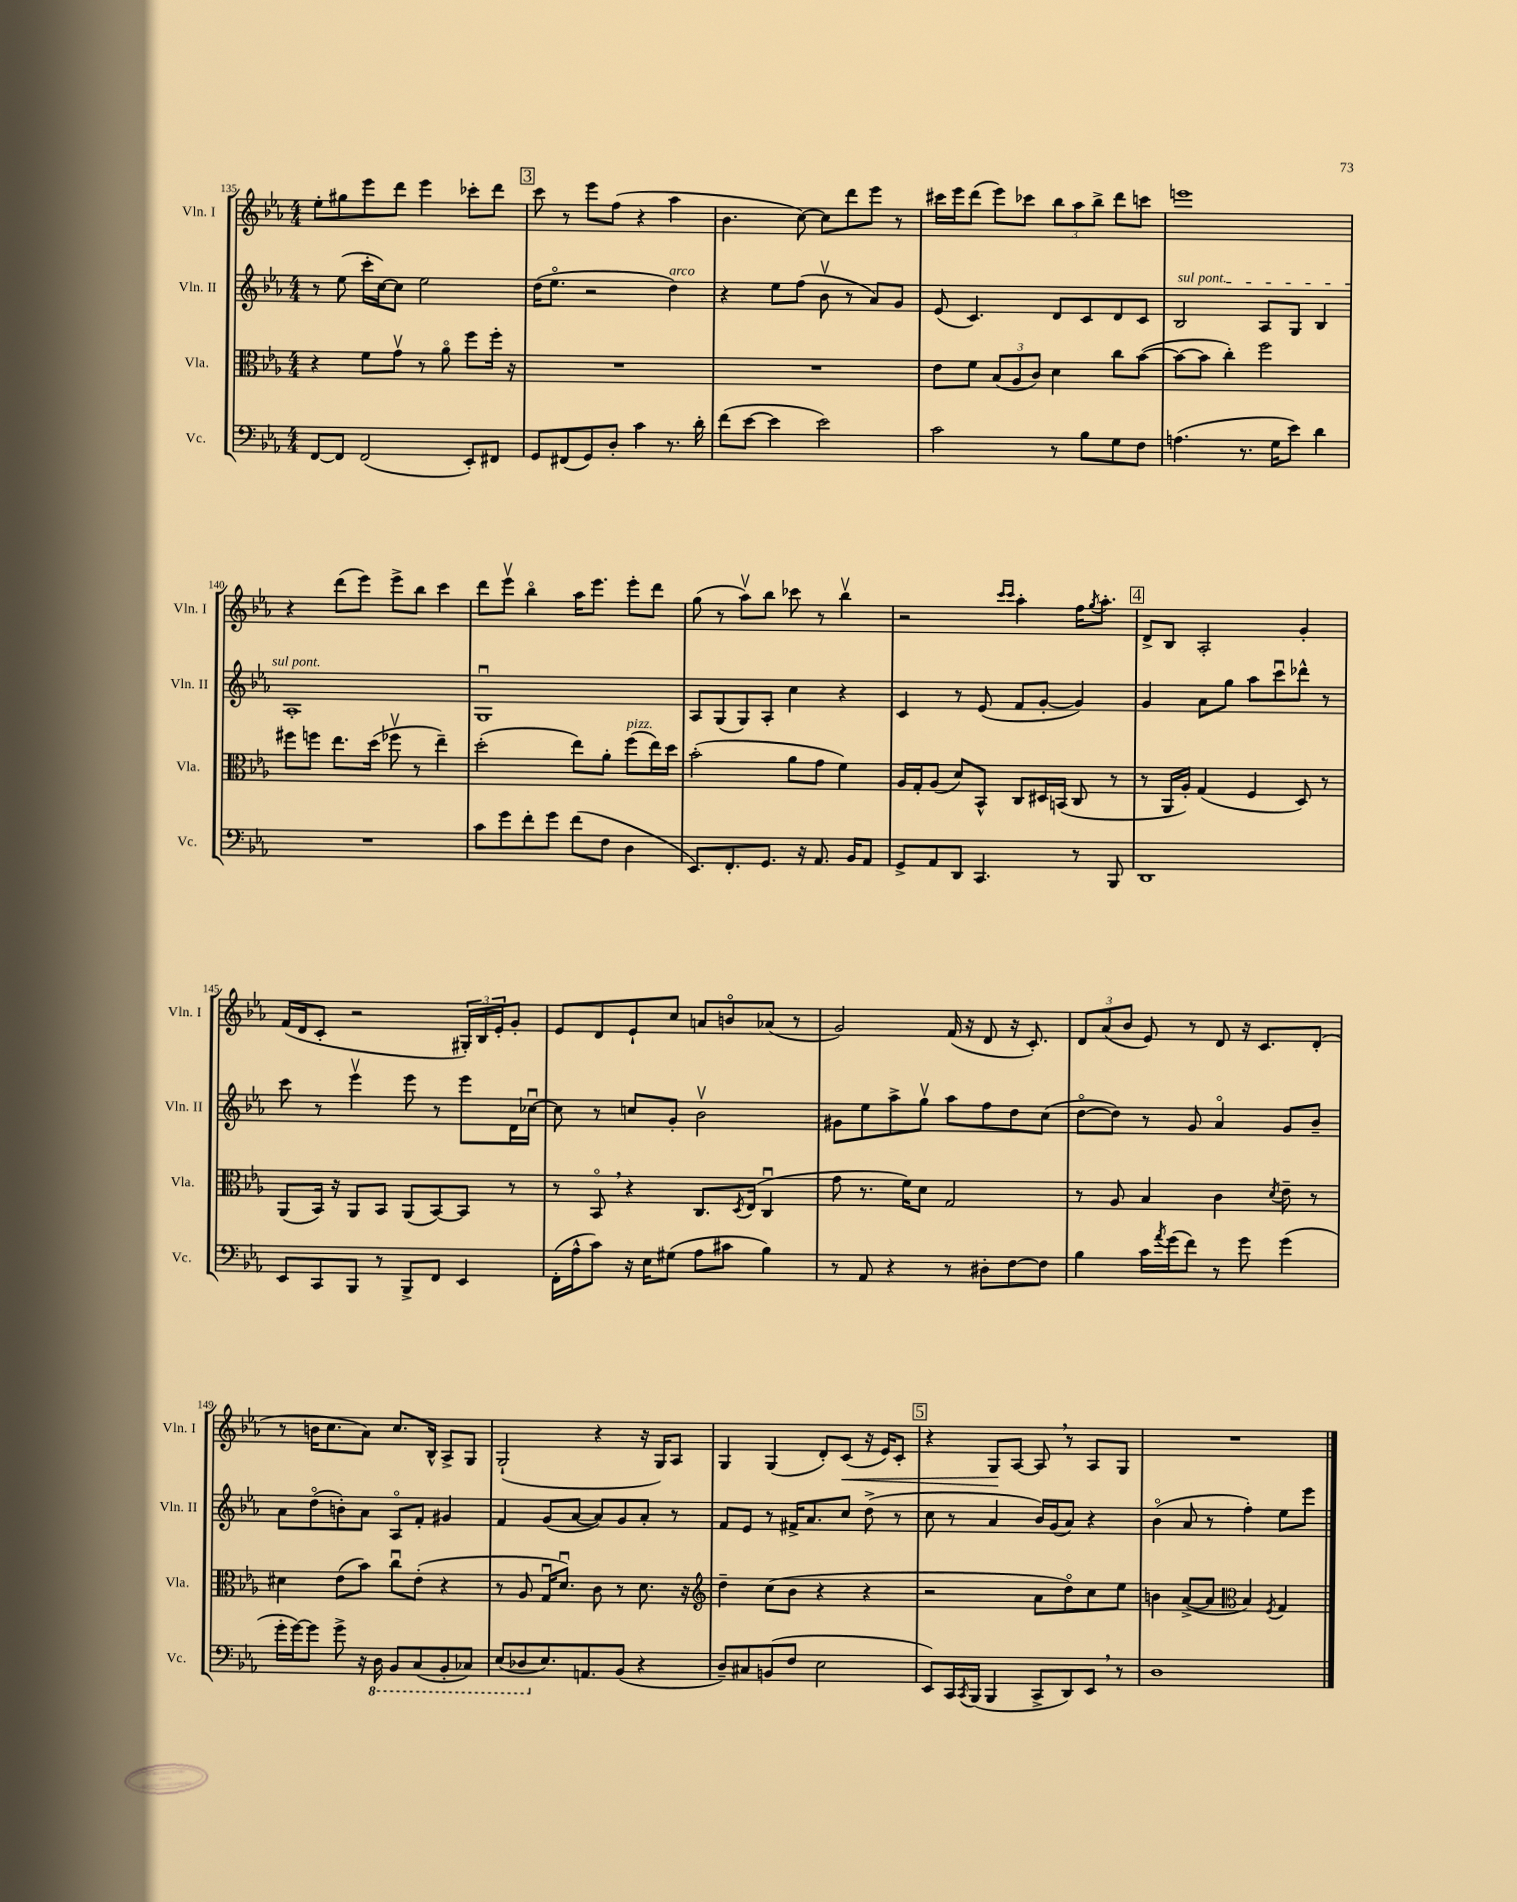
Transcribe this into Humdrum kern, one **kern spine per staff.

**kern	**kern	**kern	**kern
*staff4	*staff3	*staff2	*staff1
*clefF4	*clefC3	*clefG2	*clefG2
*k[b-e-a-]	*k[b-e-a-]	*k[b-e-a-]	*k[b-e-a-]
*M4/4	*M4/4	*M4/4	*M4/4
[8FF/L	4r	8r	8ee-'\L
8FF/]J	.	(8ee-\	8gg#\
(2FF/	8f\L	16ccc'\LL	8eee-\
.	.	[16cc\J)	.
.	8gv\J	8cc\]J	8ddd\J
.	8r	2ee-\	4eee-\
.	8a-o\	.	.
8EE-'/L)	8ff\L	.	8ccc-'\L
8FF#/J	16ff'\Jk	.	8ddd\J
.	16r	.	.
=	=	=	=
8GG/L	1r	(16dd\LK	8ccc\
.	.	8.ee-o\J	.
(8FF#/	.	.	8r
8GG/)	.	2r	8eee-\L
8D'/J	.	.	(8ff\J
4c\	.	.	4r
8.r	.	4dd\)	4aa-\
16d'\	.	.	.
=	=	=	=
(8f\L	1r	4r	4.b-\
[8e-\J	.	.	.
4e-\]	.	8ee-\L	.
.	.	(8ff\J	[8cc\)
2e-\)	.	8b-v\	8cc\]L
.	.	8r	8ddd\
.	.	8a-/L)	8eee-\J
.	.	8g/J	8r
=	=	=	=
2c\	8e-\L	(8e-/	16ccc#\LL
.	.	.	16eee-\J
.	8f\J	4.c/)	(8ddd\J
.	(12B-/L	.	8eee-\L)
.	12A-/	.	.
.	.	.	8ccc-\J
.	12c/J)	.	.
8r	4d\	8d/L	12bb-\L
.	.	.	12aa-\
8B-\L	.	8c/	.
.	.	.	12bb-^\J
8G\	8cc\L	8d/	8ddd\L
8F\J	([8b-\J	8c/J	8ccc\J
=	=	=	=
(4.A\	8b-\_L	2B-/	1eee
.	8b-\]J	.	.
.	4cc'\)	.	.
8.r	.	.	.
.	2ff\	8A-/L	.
16G\LK	.	.	.
8e-\J)	.	8G/J	.
4d\	.	4B-/	.
=	=	=	=
1r	8ff#\L	1A-'	4r
.	8ff\J	.	.
.	8.ee-\L	.	(8ddd\L
.	.	.	8eee-\J)
.	(16dd\Jk	.	.
.	8ff-v\	.	8eee-^\L
.	8r	.	8bb-\J
.	4ee-~\)	.	4ccc\
=	=	=	=
8c\L	(2dd'\	1Gu	8ddd\L
8g\	.	.	8eee-v\J
8f'\	.	.	4bb-o\
8g\J	.	.	.
(8f\L	8ee-\L)	.	16aa-\LK
.	.	.	8.eee-\J
8F\J	8a-'\J	.	.
4D\	(8ff\L	.	8eee-'\L
.	16ee-\L)	.	8ddd\J
.	16dd\JJ	.	.
=	=	=	=
8.EE-/L)	(2b-'\	8A-/L	(8gg\
.	.	(8G/	8r
8.FF'/	.	.	.
.	.	8G/)	8aa-v\L)
8.GG/J	.	8A-'/J	8bb-\J
.	8a-\L	4cc\	8ccc-\
16r	.	.	.
8.AA-/	8g\J	.	8r
.	4f\)	4r	4bb-v\
16BB-/LK	.	.	.
8AA-/J	.	.	.
=	=	=	=
8GG^/L	16A-/LL	4c/	2r
.	16G'/J	.	.
8AA-/	(8A-/J	.	.
8DD/J	8d/L)	8r	.
4.CC/	8BB-^^/J	(8e-/	.
.	.	.	16qqccc/LL
.	.	.	16qqccc/JJ
.	8C/L	8f/L	4aa-'\
.	16D#/L	[8g'/J	.
.	(16BB/JJ	.	.
8r	8C/	4g/])	16ff\LK
.	.	.	8qgg/
.	.	.	8.aa-'\J
8BBB-/	8r	.	.
=	=	=	=
1DD	8r	4g/	8d^/L
.	16AA-/LL	.	8B-/J
.	16A-'/JJ)	.	.
.	(4G/	8a-\L	2A-'/
.	.	8gg\J	.
.	4F/	8aa-\L	.
.	.	8cccu\	.
.	8D/)	8ddd-^^\J	4g'/
.	8r	8r	.
=	=	=	=
8EE-/L	(8AA-/L	8ccc\	(16f/LL
.	.	.	16d/J
8CC/	16BB-/Jk)	8r	8c'/J
.	16r	.	.
8BBB-/J	8AA-/L	4eee-v\	2r
8r	8BB-/J	.	.
8BBB-^/L	(8AA-/L	8eee-\	.
8FF/J	[8BB-/)	8r	.
4EE-/	8BB-/]J	8eee-\L	24G#'/LL)
.	.	.	24B-/
.	.	.	24e-'/J
.	8r	16d\L	8g'/J
.	.	[16cc-u\JJ	.
=	=	=	=
(16FF'\LL	8r	8cc-\]	8e-/L
16A-^^\J	.	.	.
8c\J)	8BB-o/	8r	8d/
16r	4r	8cc/L	8e-`/
16E-\LK	.	.	.
(8G#\J	.	8g'/J	8cc/J
8A-\L	8.C/L	2b-v\	8a/L
8c#\J	.	.	8bo/
.	8qD/	.	.
.	(16E-/Jk	.	.
4B-\)	4Cu/	.	(8a-/J
.	.	.	8r
=	=	=	=
8r	8g\	8g#\L	2g/)
8AA-/	8.r	8ee-\	.
4r	.	8aa-^\	.
.	16f\LK)	.	.
.	8d\J	8ggv\J	.
8r	2G/	8aa-\L	(16f/
.	.	.	16r
8D#'\L	.	8ff\	8d/
[8F\	.	8dd\	16r
.	.	.	8.c'/)
8F\]J	.	(8cc\J	.
=	=	=	=
4B-\	8r	[8ddo\L	12d/L
.	.	.	(12a-/
.	8A-/	8dd\]J)	.
.	.	.	12b-/J
16c\LL	4B-/	8r	8e-/)
8qa-/	.	.	.
(16g\J	.	.	.
8f\J)	.	8g/	8r
8r	4c\	4a-o/	8d/
8g\	.	.	16r
.	.	.	8.c/L
.	8qd/	.	.
(4g\	8e-~\	8g/L	.
.	8r	8b-~/J	(8d'/J
=	=	=	=
16g'\LL	4d#\	8a-\L	8r
[16g\J)	.	.	.
8g\]J	.	(8ddo\	16b\LK
.	.	.	8.cc\
8g^\	(8e-\L	8b'\)	.
16r	8b-\J)	8a-\J	8a-\J)
16DD\	.	.	.
8BBB-/L	8ccu\L	8A-o/L	8.cc/L
(8CC/	(8e-'\J	8f'/J	.
.	.	.	16B-^^/Jk
8BBB-'/	4r	4g#/	8A-^/L
8CC-/J)	.	.	8G/J
=	=	=	=
(8EE-/L	8r	4f/	(2G`/
8DD-/	8A-/	.	.
8.E-/)	16Gu/LK	(8g/L	.
.	8.du/J)	.	.
.	.	[8a-/J	.
8.AA/	.	.	.
.	8c\	8a-/]L)	4r
(8BB-/J	8r	8g/	.
4r	8.d\	8a-'/J	16r
.	.	.	16G/LK)
.	.	8r	8A-/J
.	16r	.	.
=	=	=	=
*	*clefG2	*	*
8D~/L)	4dd~\	8f/L	4G/
8C#/	.	8e-/J	.
(8BB/	(8cc\L	8r	(4G/
8F/J	8b-\J	16f#^/LK	.
.	.	8.a-/	.
2E-\	4r	.	8d'/L)
.	.	8cc/J	(8c/J
.	4r	(8dd^\	16r
.	.	.	16e-/LK)
.	.	8r	8c'/J
=	=	=	=
8EE-/L)	2r	8cc\	4r
16CC/L	.	8r	.
8qCC/	.	.	.
(16BBB-/JJ	.	.	.
4BBB-/	.	4a-/	8G/L
.	.	.	[8A-/J
8CC^/L	8a-\L	16b-/LL)	8A-/]
.	.	(16g/J	.
8DD/)	8ddo\)	8a-/J)	8r
8EE-/J	8cc\	4r	8A-/L
8r	8ee-\J	.	8G/J
=	=	=	=
1D	4b\	(4b-o\	1r
.	([8a-^/L	8a-/	.
.	8a-/]J	8r	.
*	*clefC3	*	*
.	4B-/)	4ff'\)	.
.	8qF/	.	.
.	4G/	8ee-\L	.
.	.	8eee-\J	.
==	==	==	==
*-	*-	*-	*-
